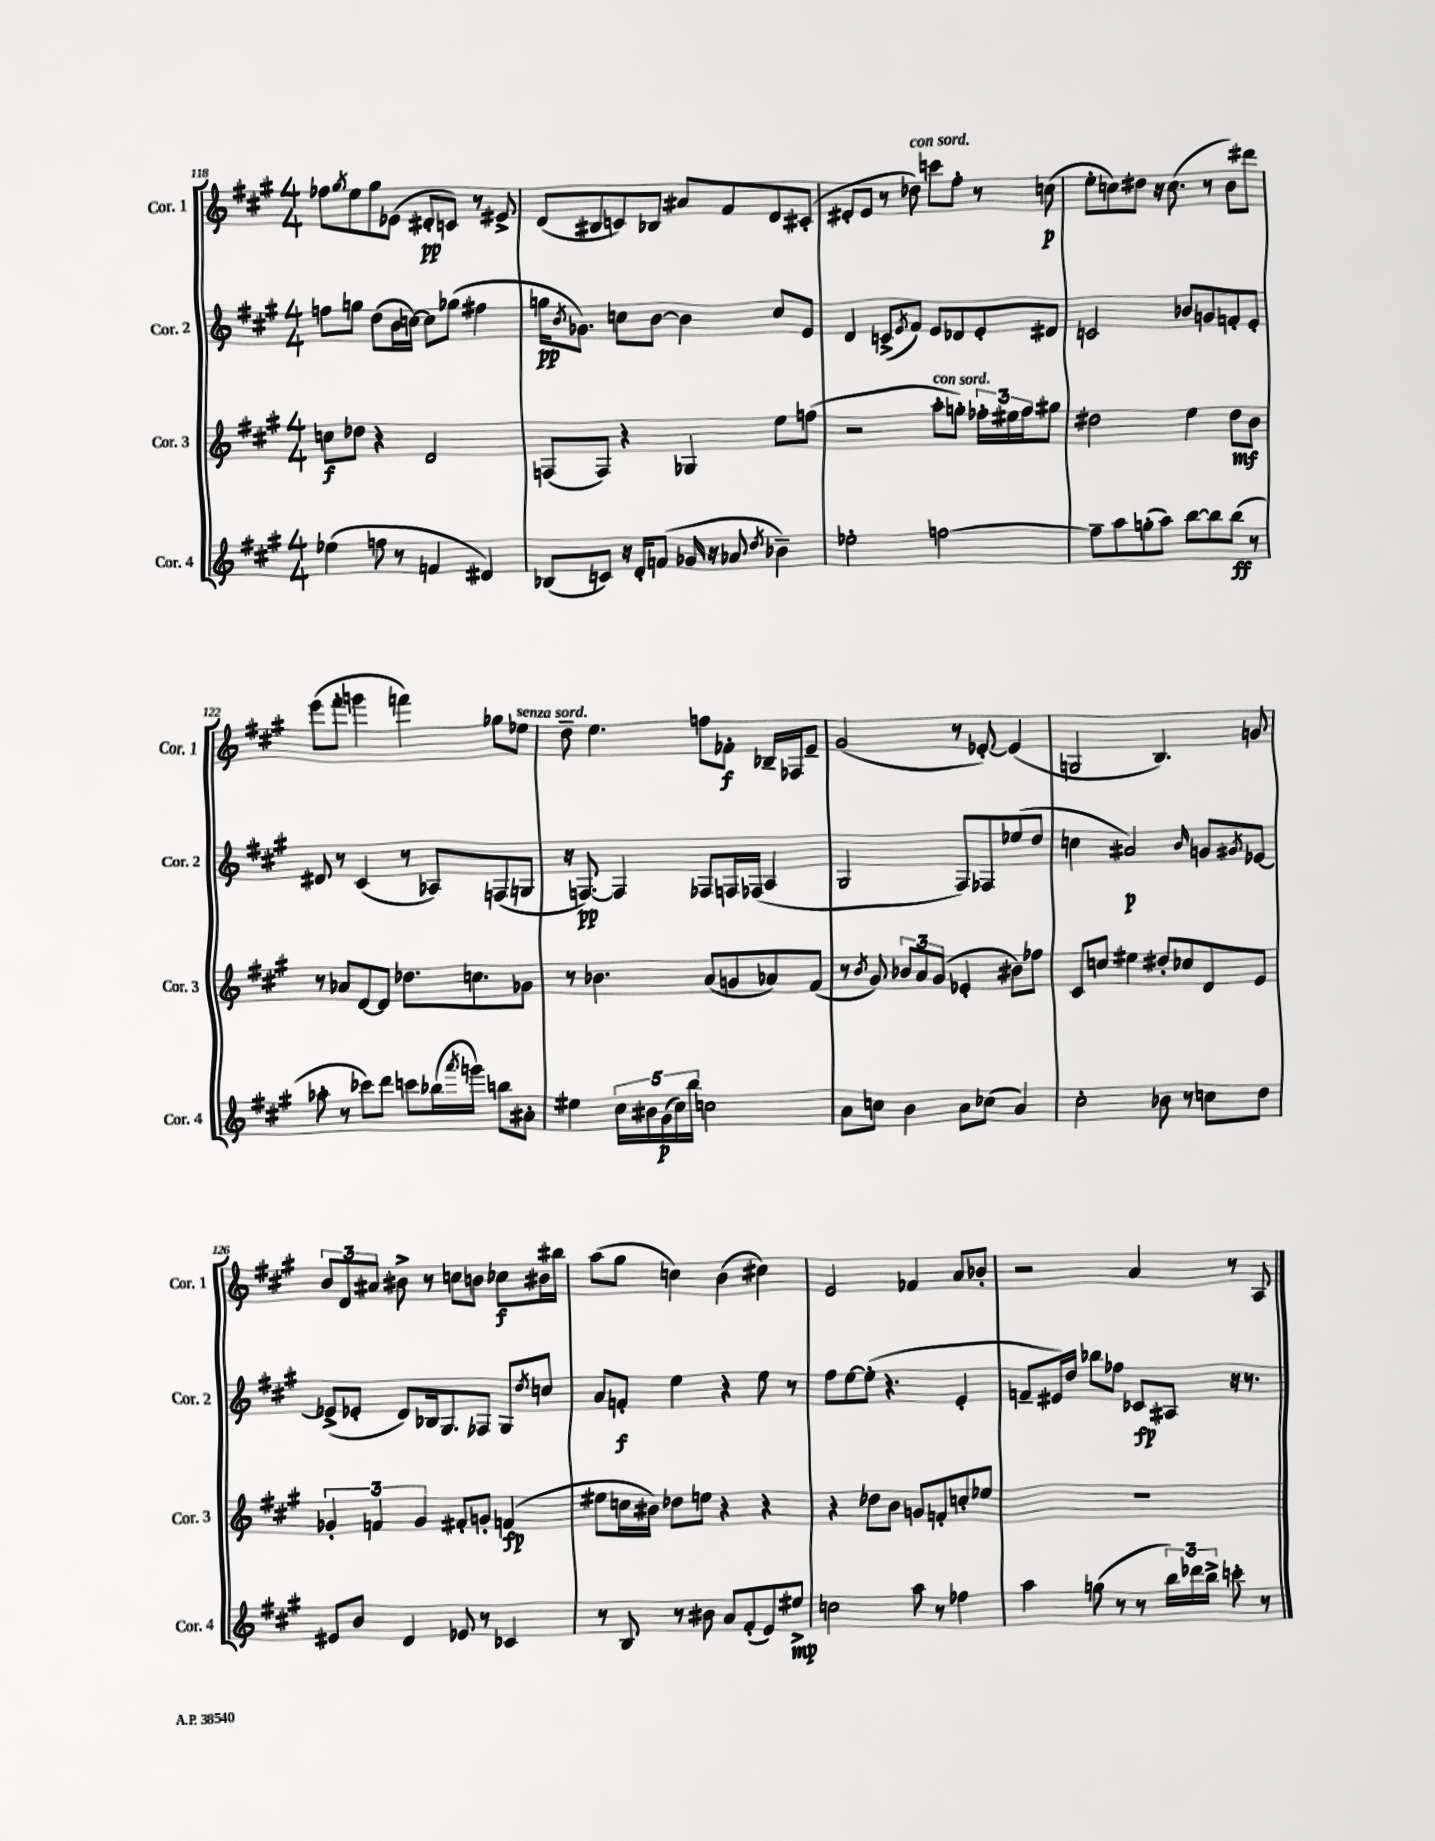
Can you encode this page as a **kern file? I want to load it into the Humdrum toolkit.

**kern	**kern	**kern	**kern
*staff4	*staff3	*staff2	*staff1
*clefG2	*clefG2	*clefG2	*clefG2
*k[f#c#g#]	*k[f#c#g#]	*k[f#c#g#]	*k[f#c#g#]
*M4/4	*M4/4	*M4/4	*M4/4
(4ee-	8cc	8ff	8ff-
.	.	.	8qgg#
.	8dd-	8gg	8ee
8ff	4r	(8dd	8gg#
8r	.	16b	(8e-
.	.	[16cc)	.
4f	2d	8cc]	8d#'
.	.	(8gg-	8c)
4d#)	.	4ff#	8r
.	.	.	8e#^
=	=	=	=
(8B-	(8F	16gg	(8d
.	.	8qb	.
.	.	8.g-)	.
8c)	8F)	.	8B#
16r	4r	8cc	8c)
16d'	.	.	.
(8f	.	[8b	8B-
16g-	4G-	4b]	8a#
16r	.	.	.
8a-	.	.	8f#
8qdd	.	.	.
4b-~)	8ee	8cc	8d
.	(8ff	8e	(8c#'
=	=	=	=
2ee-'	2r	4d	8d#'
.	.	.	8e
.	.	(8c^	8r
.	.	8qe	.
.	.	8f#)	8dd-)
[2ff	8aa'	8e	8ccc
.	8gg')	8d-	8ff#'
.	24ff-'	8e'	8r
.	24ee#	.	.
.	24ff-	.	.
.	8gg#	8d#	(8cc
=	=	=	=
8ff~]	2dd#	2c	8ee'
8aa	.	.	8cc)
(8gg'	.	.	8dd#
8aa)	.	.	16r
.	.	.	(8.cc
[8bb	4ee	8b-	.
8bb]	.	8g	8r
(8bb	8dd#	8f'	8b)
8r	8b	8e'	8ddd#
=	=	=	=
8aa-'	8r	8d#	(8eee
8r	8a-	8r	8fff#'
8ccc-)	[8d	(4c#	4ggg
8ddd	8d]	.	.
8ccc	8.dd-	8r	4fff)
(16bb-	.	8A-)	.
8qaaa	.	.	.
16ggg)	8.cc	.	.
8bb	.	(8F	8gg-
8a#'	8g-	8G	8ee-
=	=	=	=
4ee#	8r	16r	8dd~
.	.	[8.F)	.
.	4.b-	.	4.ee
20cc#	.	4F]	.
20b#	.	.	.
(20g#	.	.	.
20cc#)	.	.	.
20bb	.	.	.
2cc	(8a	8F-	8ff
.	8g	16F	8f-'
.	.	(16F-	.
.	8a-)	4A	16B-~
.	.	.	16F-
.	(8f#	.	8e~
=	=	=	=
8a	8r	2G#	(2g#
.	8qb	.	.
8cc	8g#)	.	.
4b	12b-	.	.
.	12a	.	.
.	(12g#	.	.
8a	4e-'	8F#)	8r
(8cc-	.	8F-	[8e-')
4a)	8b#)	(8ee-	(4e-]
.	8ff-	8dd	.
=	=	=	=
2cc#'	8c#	4cc	2G
.	8cc	.	.
.	4ee#	2a#)	.
8b-	8dd#'	.	4.B)
8r	8cc-	.	.
.	.	16qqb	.
8cc	8d	8g	.
.	.	8qg#	.
8dd	8e	[8e-	8g
=	=	=	=
8e#	6g-'	(8e-^]	12b
.	.	.	12d
8b	.	8e-'	.
.	6f	.	12a#
4d	.	8d)	8b#^
.	6g-	.	.
.	.	16B-	8r
.	.	8.G#	.
8e-	8f#'	.	8cc
8r	8g'	8F-	8b
4c-	(4f	8G#	8cc-
.	.	8qdd	.
.	.	8cc	16b#
.	.	.	16bb#
=	=	=	=
8r	8ee#	8a	(8aa
8B	16cc	8f'	8gg#
.	16b#)	.	.
8r	8dd-	4ee	4cc)
8b#	8ee	.	.
8a	4r	4r	(4b
(8f#'	.	.	.
8e)	4r	8ee	4cc#)
8ee#^	.	8r	.
=	=	=	=
2cc	4r	8ff#	2e
.	.	[8ee	.
.	8dd-	(8ee']	.
.	8b	4.r	.
8aa	8g	.	4f-
8r	8f'	.	.
4ff-	8cc'	4e'	8a
.	8ee-	.	8b-'
=	=	=	=
4aa	1r	8f~	2r
.	.	16e#)	.
.	.	16dd	.
(8gg	.	8bb-	.
8r	.	8ff-	.
8r	.	8c-	4a
24bb)	.	8A#	.
24ddd-	.	.	.
24bb^	.	.	.
8ccc'	.	16r	8r
.	.	8.r	.
8r	.	.	8A
==	==	==	==
*-	*-	*-	*-
